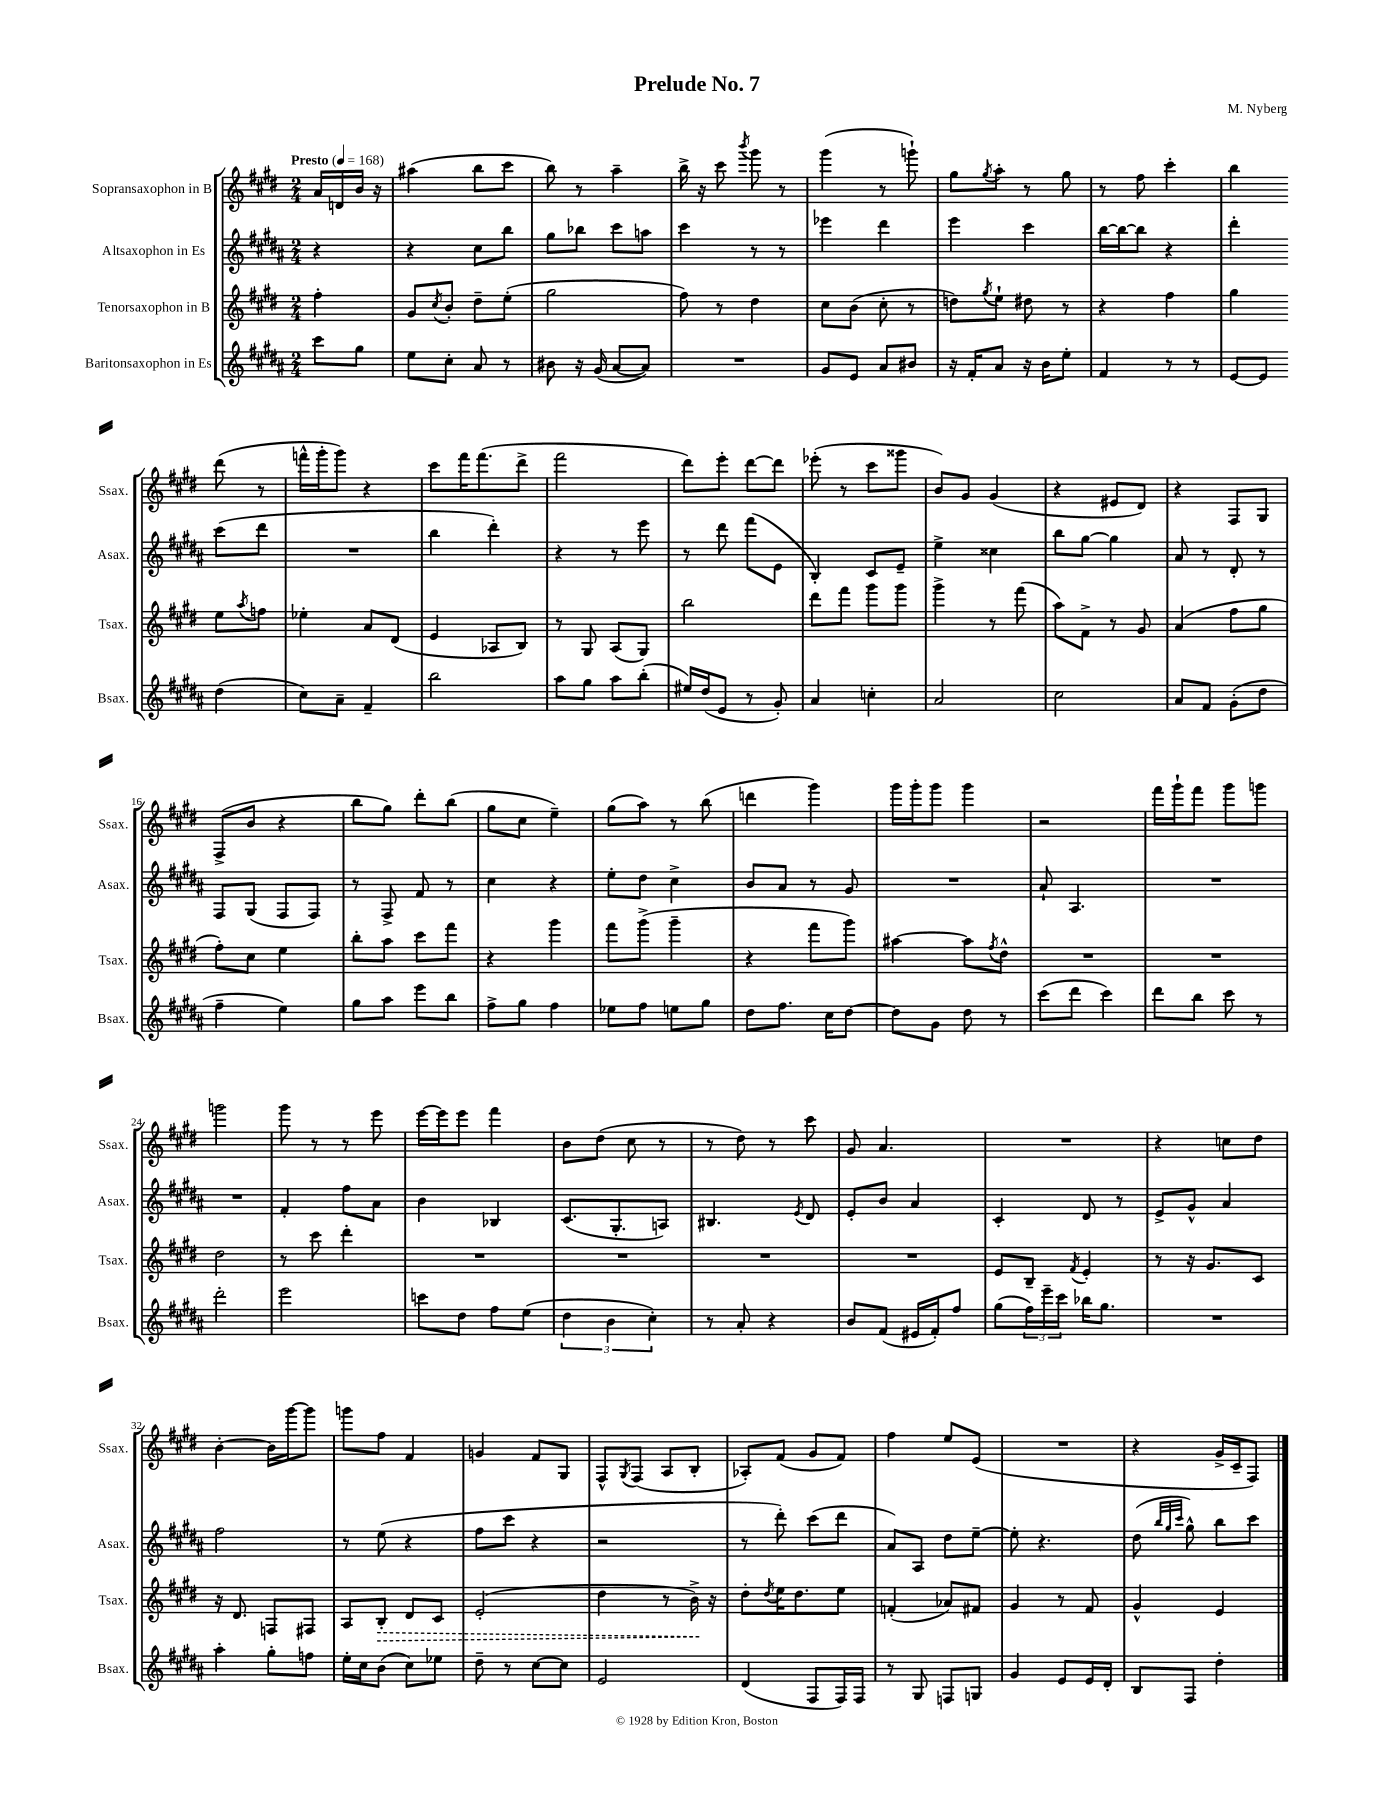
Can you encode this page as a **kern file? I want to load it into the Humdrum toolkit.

**kern	**kern	**kern	**kern
*staff4	*staff3	*staff2	*staff1
*clefG2	*clefG2	*clefG2	*clefG2
*k[f#c#g#d#a#]	*k[f#c#g#d#]	*k[f#c#g#d#a#]	*k[f#c#g#d#]
*M2/4	*M2/4	*M2/4	*M2/4
*MM168	*MM168	*MM168	*MM168
8ccc#	4ff#'	4r	16a
.	.	.	16d
8gg#	.	.	16b
.	.	.	16r
=	=	=	=
8ee	8g#	4r	(4aa#
.	8qcc#	.	.
8cc#'	8b'	.	.
8a#	8dd#~	8cc#	8bb
8r	(8ee'	8bb	8ccc#
=	=	=	=
8b#	2gg#	8gg#	8bb)
16r	.	8bb-	8r
(16g#	.	.	.
[8a#	.	8ccc#	4aa~
8a#])	.	8aa	.
=	=	=	=
2r	8ff#)	4ccc#	16bb^
.	.	.	16r
.	8r	.	8ccc#
.	.	.	8qbbb
.	4dd#	8r	8ggg#
.	.	8r	8r
=	=	=	=
8g#	8cc#	4eee-	(4ggg#
8e	(8b	.	.
8a#	8cc#'	4ddd#	8r
8b#	8r	.	8ggg`)
=	=	=	=
16r	8dd)	4eee	8gg#
16f#'	.	.	.
.	8qgg#	.	8qgg#
8a#	8ee`	.	8aa'
16r	8dd#	4ccc#	8r
16b	.	.	.
8ee'	8r	.	8gg#
=	=	=	=
4f#	4r	[16bb	8r
.	.	16bb_	.
.	.	8bb]	8ff#
8r	4ff#	4r	4ccc#'
8r	.	.	.
=	=	=	=
[8e	4gg#	4ddd#'	4bb
8e]	.	.	.
(4dd#	8ee	(8ccc#	(8ddd#
.	8qaa	.	.
.	8ff	8ddd#	8r
=	=	=	=
8cc#)	4ee-'	2r	16fff^^
.	.	.	16ggg#'
8a#~	.	.	8ggg#)
4f#~	8a	.	4r
.	(8d#	.	.
=	=	=	=
2bb	4e	4bb	8ccc#
.	.	.	16fff#
.	.	.	(8.fff#
.	8A-	4ddd#')	.
.	8B)	.	8ddd#^
=	=	=	=
8aa#	8r	4r	2fff#
8gg#	8G#	.	.
8aa#	(8A	8r	.
(8bb'	8G#)	8eee	.
=	=	=	=
16ee#)	2bb	8r	8ddd#)
(16dd#	.	.	.
8e	.	8ddd#	8eee'
8r	.	(8fff#	[8ddd#
8g#')	.	8e	8ddd#]
=	=	=	=
4a#	8ddd#	4B')	(8eee-'
.	8fff#	.	8r
4cc'	8ggg#	8c#	8ccc#
.	8ggg#	8e~	8ggg##
=	=	=	=
2a#	4ggg#^	4ee^	8b)
.	.	.	8g#
.	8r	4cc##	(4g#
.	(8fff#	.	.
=	=	=	=
2cc#	8aa)	8bb	4r
.	8f#^	[8gg#	.
.	8r	4gg#]	8e#
.	8g#	.	8d#)
=	=	=	=
8a#	(4a	8a#	4r
8f#	.	8r	.
(8g#'	8ff#	8d#'	8F#
8dd#	8gg#	8r	8G#
=	=	=	=
4ff#~	8ff#')	8F#	(8F#^
.	8cc#	(8G#	8b
4ee)	4ee	8F#	4r
.	.	8F#)	.
=	=	=	=
8gg#	8bb'	8r	8bb
8aa#	8aa	8F#^	8gg#)
8eee	8ccc#	8f#	8ddd#'
8bb	8fff#	8r	(8bb
=	=	=	=
8ff#^	4r	4cc#	8gg#
8gg#	.	.	8cc#
4ff#	4ggg#	4r	4ee~)
=	=	=	=
8ee-	8fff#	8ee'	(8gg#
8ff#	(8ggg#^	8dd#	8aa)
8ee	4ggg#~	4cc#^	8r
8gg#	.	.	(8bb
=	=	=	=
8dd#	4r	8b	4ddd
8.ff#	.	8a#	.
.	8fff#	8r	4ggg#)
16cc#	.	.	.
[8dd#	8ggg#)	8g#	.
=	=	=	=
8dd#]	[4aa#	2r	16ggg#
.	.	.	16ggg#'
8g#	.	.	8ggg#
8dd#	8aa#]	.	4ggg#
.	8qff#	.	.
8r	8dd#^^	.	.
=	=	=	=
(8ccc#	2r	8a#`	2r
8ddd#	.	4.A#	.
4ccc#)	.	.	.
=	=	=	=
8ddd#	2r	2r	16fff#
.	.	.	16ggg#`
8bb	.	.	8fff#
8ccc#	.	.	8ggg#
8r	.	.	8ggg
=	=	=	=
2ddd#'	2dd#	2r	2ggg
=	=	=	=
2eee	8r	4f#'	8ggg#
.	8ccc#	.	8r
.	4ddd#'	8ff#	8r
.	.	8a#	8eee
=	=	=	=
8ccc	2r	4b	[16eee
.	.	.	16eee]
8dd#	.	.	8eee
8ff#	.	4B-	4fff#
(8ee	.	.	.
=	=	=	=
6dd#	2r	(8.c#	8b
.	.	.	(8dd#
6b	.	.	.
.	.	8.G#'	.
.	.	.	8cc#
6cc#')	.	.	.
.	.	8A)	8r
=	=	=	=
8r	2r	4.B#	8r
8a#'	.	.	8dd#)
4r	.	.	8r
.	.	8qe	.
.	.	8d#	8ccc#
=	=	=	=
8b	2r	8e'	8g#
(8f#	.	8b	4.a
16e#	.	4a#	.
16f#')	.	.	.
8ff#	.	.	.
=	=	=	=
(8gg#	8e	4c#'	2r
24ff#)	8B~	.	.
24eee~	.	.	.
24ccc#	.	.	.
.	8qf#	.	.
16bb-	4e'	8d#	.
8.gg#	.	.	.
.	.	8r	.
=	=	=	=
2r	8r	8e^	4r
.	16r	8g#^^	.
.	8.g#	.	.
.	.	4a#	8cc
.	8c#	.	8dd#
=	=	=	=
4aa#'	16r	2ff#	[4b'
.	8.d#	.	.
8gg#'	8F	.	16b]
.	.	.	[16ggg#
8ff	8F#	.	8ggg#]
=	=	=	=
16ee'	8A	8r	8ggg
16cc#	.	.	.
(8b	8B'	(8ee	8ff#
8cc#)	8d#	4r	4f#
8ee-	8c#	.	.
=	=	=	=
8dd#~	(2e'	8ff#	4g
8r	.	8ccc#	.
[8cc#	.	4r	8f#
8cc#]	.	.	8G#
=	=	=	=
2e	4dd#	2r	8F#^^
.	.	.	8qG#
.	.	.	(8F#
.	8r	.	8A
.	16b^)	.	8B'
.	16r	.	.
=	=	=	=
(4d#	8dd#'	8r	8A-')
.	8qdd#	.	.
.	16ee	8ddd#')	(8f#
.	8.dd#	.	.
8F#	.	(8ccc#	8g#
16F#)	8ee	8ddd#	8f#)
16F#	.	.	.
=	=	=	=
8r	(4f'	8a#)	4ff#
8G#	.	8A#	.
8F	8a-)	8dd#	8ee
8G	8f#	[8ee~	(8e
=	=	=	=
4g#	4g#	8ee']	2r
.	.	4.r	.
8e	8r	.	.
16e	8f#	.	.
16d#'	.	.	.
=	=	=	=
8B	4g#^^	(8dd#	4r
.	.	32qqbb	.
.	.	32qqgg#	.
.	.	32qqccc#	.
8F#	.	8gg#^^)	.
4dd#'	4e	8bb	16g#^
.	.	.	16c#~
.	.	8ccc#	8F#)
==	==	==	==
*-	*-	*-	*-
